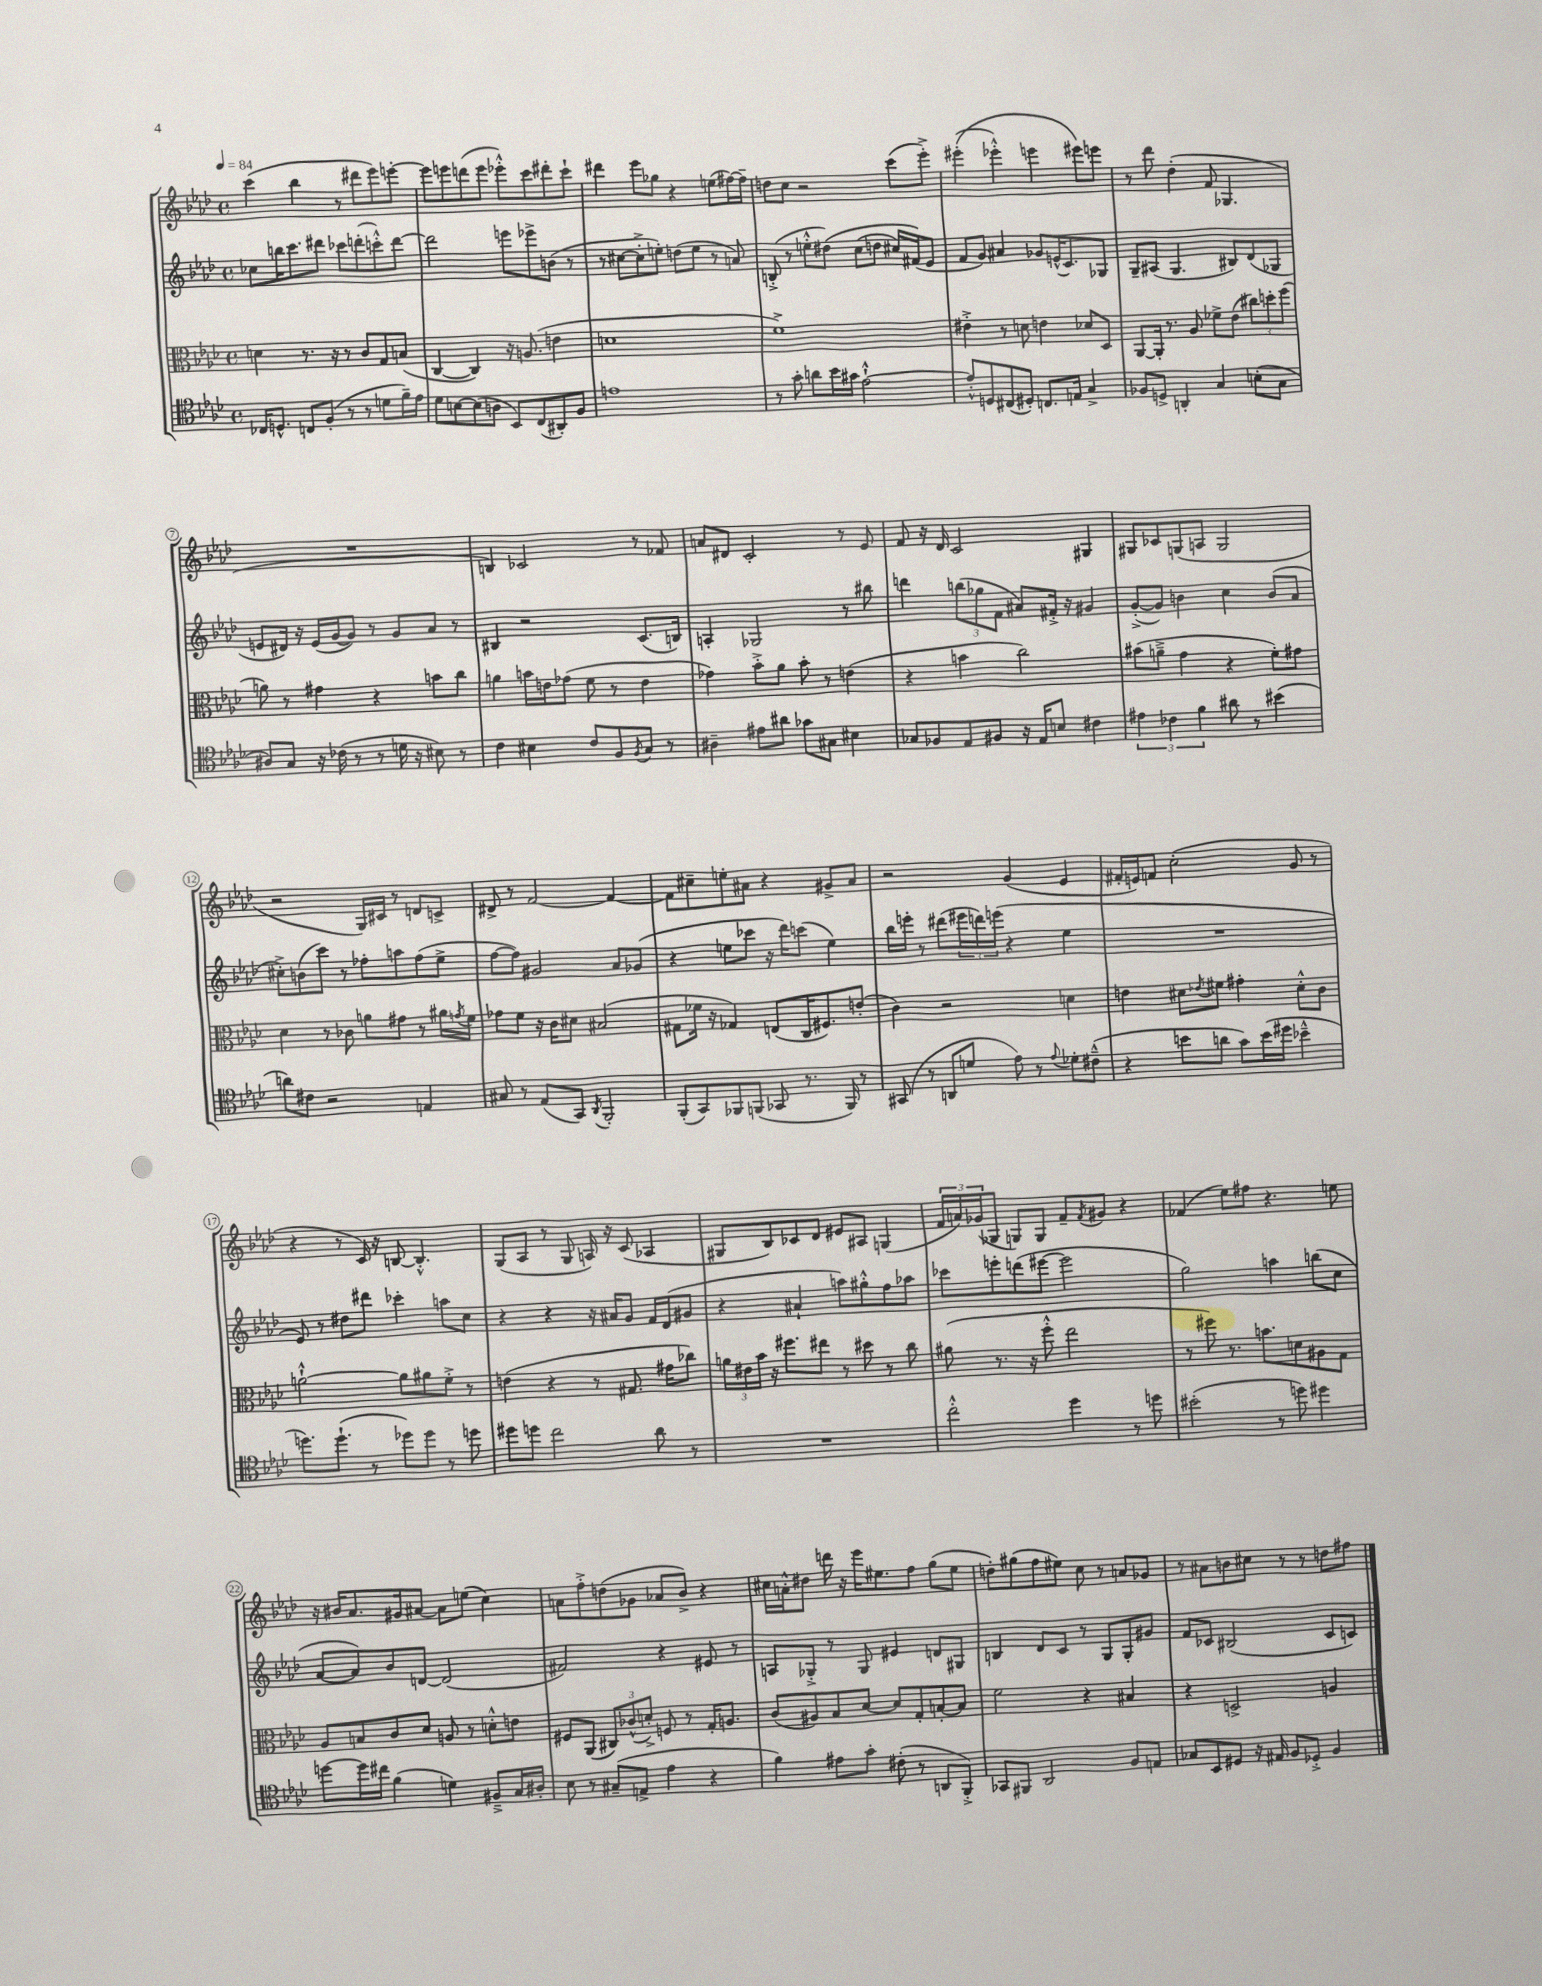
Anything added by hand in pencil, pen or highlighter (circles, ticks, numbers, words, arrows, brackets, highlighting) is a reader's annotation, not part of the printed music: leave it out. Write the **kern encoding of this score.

**kern	**kern	**kern	**kern
*part4	*part3	*part2	*part1
*staff4	*staff3	*staff2	*staff1
*clefC4	*clefC3	*clefG2	*clefG2
*k[b-e-a-d-]	*k[b-e-a-d-]	*k[b-e-a-d-]	*k[b-e-a-d-]
*M4/4	*M4/4	*M4/4	*M4/4
*met(c)	*met(c)	*met(c)	*met(c)
*MM84	*MM84	*MM84	*MM84
=1	=1	=1	=1
16C-X/KL	4dn\	8cc-X\L	(4ccc\
8.Dn^^/J	.	.	.
.	.	16bbn\K	.
.	.	8.ccc\	.
8Cn/L	8.r	.	4bb-\
(8F'/J	.	8ddd#X\J	.
.	16r	.	.
8r	8r	8ccc-X\L	8r
8r	8c/L	(8dddn'\	8ddd#X\L
8dn\L	8G/	8cccn'^^\)	8eee-\)
16f~\L)	(8Bn/J	[8ddd\J	[8eeen'\J
16e-\JJ	.	.	.
=2	=2	=2	=2
8d-\L	[4C/	2ddd\]	8eee\L]
[8Bn\	.	.	8eeen\
(8B\]	4C/])	.	(8dddn\
8An\J	.	.	8eee\J
8BB-/L)	16r	8eeen\L	8eee-X'^^\L)
.	(8.An/	.	.
(8C/	.	8eee-X^\	8ccc\
8AA#X'/)	4en\	(8bn\J	8ddd#X'\
8F/J	.	8r	8ccc`\J
=3	=3	=3	=3
1en	1dn	8r	4ddd#X\
.	.	[8cc#X\L	.
.	.	8cc#'^\]	8eee-\L
.	.	8een'\J)	8gg-X\J
.	.	(8ddn\L	4r
.	.	8ee\J	.
.	.	8r	(8een\L
.	.	8an/)	[16ff#X\L)
.	.	.	16ff#~\JJ]
=4	=4	=4	=4
8r	1f^)	(8Bn'^/	8ddn\L
8g'\	.	8r	8cc\J
8an\L	.	8een'^^\L	2r
16b-\L	.	(8dd#X\J)	.
16g#X\JJ	.	.	.
[2e-`^^\	.	(8cc\L	.
.	.	8ddn\J	.
.	.	16cc#X/LL)	(8ccc\L
.	.	(16f#X/J)	.
.	.	8e-/J	8eee-'^\J)
=5	=5	=5	=5
8e-'^^/L]	4e#X'^\	8f/L	((4eee#X'\
8Dn/	.	8g/J)	.
(8C#X/	8r	4a#X/	4eee-X'^^\)
8D#X'/J)	8dn\	.	.
8.Cn/L	4en\	8g-X/L	4eeen\
.	.	(16en^^/K	.
16En/Jk	.	8.c/)	.
4G^/	8d-X/L	.	8eee#X\L)
.	8D-/J	8G-X/J	8eeen\J
=6	=6	=6	=6
8F-X/L	[8AA-/L	8G~/L	8r
8Dn^/J	16AA-'/Jk]	(8A#X/J	8ddd-\
.	8.r	.	.
4AAn'/	.	4.G/	(4dd-'\
.	8A-/	.	.
4G/	8f-X^\L	.	8f/
.	(8e-\J	8B#X/L)	4.G-X/
(8Bn'\L	12cc#X\L)	(8d-/	.
.	12ddn'\	.	.
8G\J	.	8G-X/J	.
.	(12ff\J	.	.
!!LO:LB:g=z
=7	=7	=7	=7
8A#X/L)	8an\)	8en/L	1r
8G/J	8r	16d#X/Jk)	.
.	.	16r	.
16r	4g#X\	(16e/LL	.
(16c-X\	.	[16g/J	.
8r	.	8g/J])	.
8r	4r	8r	.
16dn\	.	8g/L	.
16r	.	.	.
8B#X\)	8bn\L	8a-/J	.
8r	8cc\J	8r	.
=8	=8	=8	=8
4c\	4an\	4B#X/	4Bn/)
4B#X\	16bn\LL	2r	2c-X/
.	16en\J	.	.
.	(8g-X\J	.	.
8c/L	8f\	.	.
8F/	8r	.	.
8qF/	.	.	.
8G/J	4e\	(8.c/L	8r
8r	.	.	8f-X/
.	.	16Bn/Jk)	.
=9	=9	=9	=9
4A#X~\	4g-X\)	4An'/	8an/L
.	.	.	8d#X/J
8e#X\L	8b-'^\L	2G-X/	2c'/
8a#X\J	8a-\J	.	.
8g-X\L	8b-'\	.	.
8G#X\J	8r	.	.
4B#X\	(4en\	8r	8r
.	.	8bb#X\	8e-/
=10	=10	=10	=10
8G-X/L	4r	4dddn\	8f/
8F-X/	.	.	16r
.	.	.	16d-/
8E-/	4bn\	(12bbn\L	2c/
.	.	12gg-X\	.
8F#X/J	.	.	.
.	.	12f\J	.
16r	2cc\)	8a#X/L)	.
16E-/KL	.	.	.
8Bn/J	.	16f#X'^/Jk	.
.	.	16r	.
4c#X\	.	4g#X/	4G#X/
=11	=11	=11	=11
6e#X\	(8b#X\L	([8g'^/L	8G#X/L
.	8an~^\J	8g/J])	8c-X/
6c-X\	.	.	.
.	4g\	4bn\	(8Gn/
6f\	.	.	.
.	.	.	8An/J
8a#X\	4r	4cc\	2G/
8r	.	.	.
(4b#X\	8f'\L)	(8b/L	.
.	8g#X\J	8a-/J	.
!!LO:LB:g=z
=12	=12	=12	=12
8an\L)	4d-\	8cc#X'^\L)	2r
8c#X\J	.	(8bn\	.
2r	8r	8ccc\J)	.
.	8c-X\	8r	.
.	8an\L	8ff-X'\L	16G/LL)
.	.	.	16c#X/JJ
.	8g#X\J	8aan\	8r
4En/	8r	(8ff-\	8dn/L
.	16a#X\LL	8ee-^\J	8cn^/J
.	8qgn/	.	.
.	16f\JJ	.	.
=13	=13	=13	=13
8G#X/	8g-X\L	[8ff\L	8d#X^/
8r	8f\J	8ff\J])	8r
(8E-/L	16r	2g#X/	[2f/
.	16c\KL	.	.
8GG/J)	8d#X\J	.	.
8qAA-/	.	.	.
2FF'/	(2B#X/	.	.
.	.	8a-/L	4f/_
.	.	(8g-X/J	.
=14	=14	=14	=14
(8FF'/L	8G#X\L	4r	8f\L]
8GG/)	16f-X\Jk	.	8cc#X~\
.	16r	.	.
8FF-X/	4G-X/)	8een\L	8een'\
(8FFn/J	.	8ccc-X\J	8a#X\J
8GG-X/	(8En/L	16r	4r
.	.	16ddd-\KL)	.
8.r	16C/K	(8cccn\J	.
.	8.F#X/)	.	.
.	.	4ee\)	8g#X^/L
16FF/)	.	.	.
8r	(8en'/J	.	8a#/J
=15	=15	=15	=15
(8GG#X/	4c\)	16bb-\LL	2r
.	.	16eeen'\JJ	.
8r	.	8r	.
8AAn/L	2r	(8ddd#X\L	.
8dn/J	.	24eee#X\L	.
.	.	24dddn\)	.
.	.	(24eeen\JJ	.
8e-\)	.	4r	(4g/
8r	.	.	.
8qqe-/	.	.	.
8d-X'\L	4dn\	4ee-\	4e-/
(8c#X~^^\J	.	.	.
=16	=16	=16	=16
4r	4en\	1r	16f#X'/LL
.	.	.	16en/J)
.	.	.	8fn/J
8bn\L	8d#X\L	.	(2cc'\
.	8qe-X/	.	.
8an\J	8f#X\J	.	.
8g\L)	4g#X'\	.	.
(16b\L	.	.	.
16dd#X\JJ	.	.	.
4b-X~^^\	8d#'^^\L	.	8g/
.	8c\J	.	8r
!!LO:LB:g=z
=17	=17	=17	=17
8.ddn\L)	[2an`^^\	8e-/)	4r
.	.	8r	.
(8.dd`\J	.	.	.
.	.	8dd#X\L	8r
8r	.	8ddd#X\J	16c/)
.	.	.	16r
8dd-X\L)	8a\L]	4ccc-X'\	[8Bn/
8dd-\J	8a#X\	.	4.B'^^/]
8r	8f'^\J	8aan\L	.
8ddn\	8r	8cc\J	.
=18	=18	=18	=18
8dd#X\L	(4en\	4r	(8G/L
8ddn\J	.	.	8A-/J
2cc\	4r	4r	8r
.	.	.	8G/
.	8r	16r	16An/)
.	.	16a#X/KL	16r
.	8.G#X/	8g/J	(8c/
8a-\	.	16f/LL	4A-X/
.	16g#X\KL	(16d-/J	.
8r	8cc-X\J)	8g#X/J	.
=19	=19	=19	=19
1r	24an\LL	4r	8G#X/L
.	24e#X\	.	.
.	24b-\JJ	.	.
.	16r	.	8B-/)
.	8.ff#X\L	.	.
.	.	4a#X`/	8c-X/
.	8ee#X\J	.	8d-/J
.	8r	8aan\L)	8e#X/L
.	8dd#X\	8gg#X'^^\	8A#X/J
.	8r	8ff\	(4Gn/
.	8cc\	8aa-X\J	.
=20	=20	=20	=20
2cc'^^\	(8a#X\	8ccc-X\L	24f/LL
.	.	.	24an/)
.	.	.	(24g-X/J
.	8.r	8eeen'\	8G-X/J
.	.	(8dddn\	8Gn/L)
.	16r	.	.
.	8ff'^^\	[8eee#X\J	8G/J
4dd-\	2ee-\	2eee#\]	8f~/L
.	.	.	8qf/
.	.	.	8g#X/J
8r	.	.	4r
8ddn\	.	.	.
=21	=21	=21	=21
(2b#X'\	8r	2gg\)	(4f-X/
.	8ff#X\)	.	.
.	8.r	.	8ee-\L)
.	.	.	8ff#X\J
.	8.bn\L	.	.
8r	.	4aan\	4.r
8ddn\)	8dn\	.	.
4dd#X\	8A#X\	(8bbn\L	.
.	8G\J	8cc\J	8een\
!!LO:LB:g=z
=22	=22	=22	=22
[8ddn\L	8A-/L	[8a-/L	16r
.	.	.	16b#X/KL
16dd\L]	8Bn/	8a-/])	8.a-/
16cc#X\JJ	.	.	.
(4f\	8c/	8b-/	.
.	.	.	16g#X/k
.	8d-/J	[8dn/J	[8a#X/J
4dn\)	8An/	(2d/]	8a#\L]
.	8r	.	(8een\J
8F#X~^/L	8dn'^^\L	.	4cc\)
16G/L	8en\J	.	.
16A#X'/JJ	.	.	.
=23	=23	=23	=23
8B-\	8F#X/L	2f#X/)	8an\L
8r	(8AA-/J	.	8ff'^\
(8G#X~/L	12C#X/L)	.	(8ddn\
.	(12c-X^^/	.	.
8En^/J	.	.	8g-X\J
.	12dn'^/J)	.	.
4e-\	8Fn/	4r	8a-X/L
.	8r	.	8b-^/J)
4r	16G'/KL	8e#X/	4r
.	8.An/J	.	.
.	.	8r	.
=24	=24	=24	=24
4f\)	(8c/L	8An/L	16cc#X\LL
.	.	.	16an'^^\J
.	8A#X/)	8G-X'^/J	8dd#X\J
8e#X\L	8B-/	8r	16dddn\
.	.	.	16r
8g'\J	[8d-/J	8G-/	16eee-\KL
.	.	.	8.ee#X\
(8c#X'\	8d-/L]	4e#X/	.
8r	8G'/	.	8ff\J
8AAn/L	[8Bn'/	8dn/L	(8gg\L
8FF'^/J)	8B/J]	8G#X/J	8ee#\J
=25	=25	=25	=25
8GG-X/L	2f\	4Bn/	8ddn'\L)
8FF#X/J	.	.	(8gg#X\
2AA-/	.	8d-/L	8ff\
.	.	8c/J	8ee#X\J)
.	4r	8r	8cc\
.	.	8G/L	8r
8F/L	4B#X/	8G'/	8an/L
8En/J	.	8g#X/J	8g-X/J
=26	=26	=26	=26
8G-X/L	4r	8f/L	8r
8BB-/	.	8c-X/J	8a#X\L
8D#X/J	2Dn^/	(2B#X/	8bn\
16r	.	.	8cc#X\J
16E#X/	.	.	.
8F/L	.	.	8r
8D-X'^/J	.	.	8r
4F/	4An/	8c-/L	8ddn\L
.	.	8cn/J)	8ff#X\J
==	==	==	==
*-	*-	*-	*-
